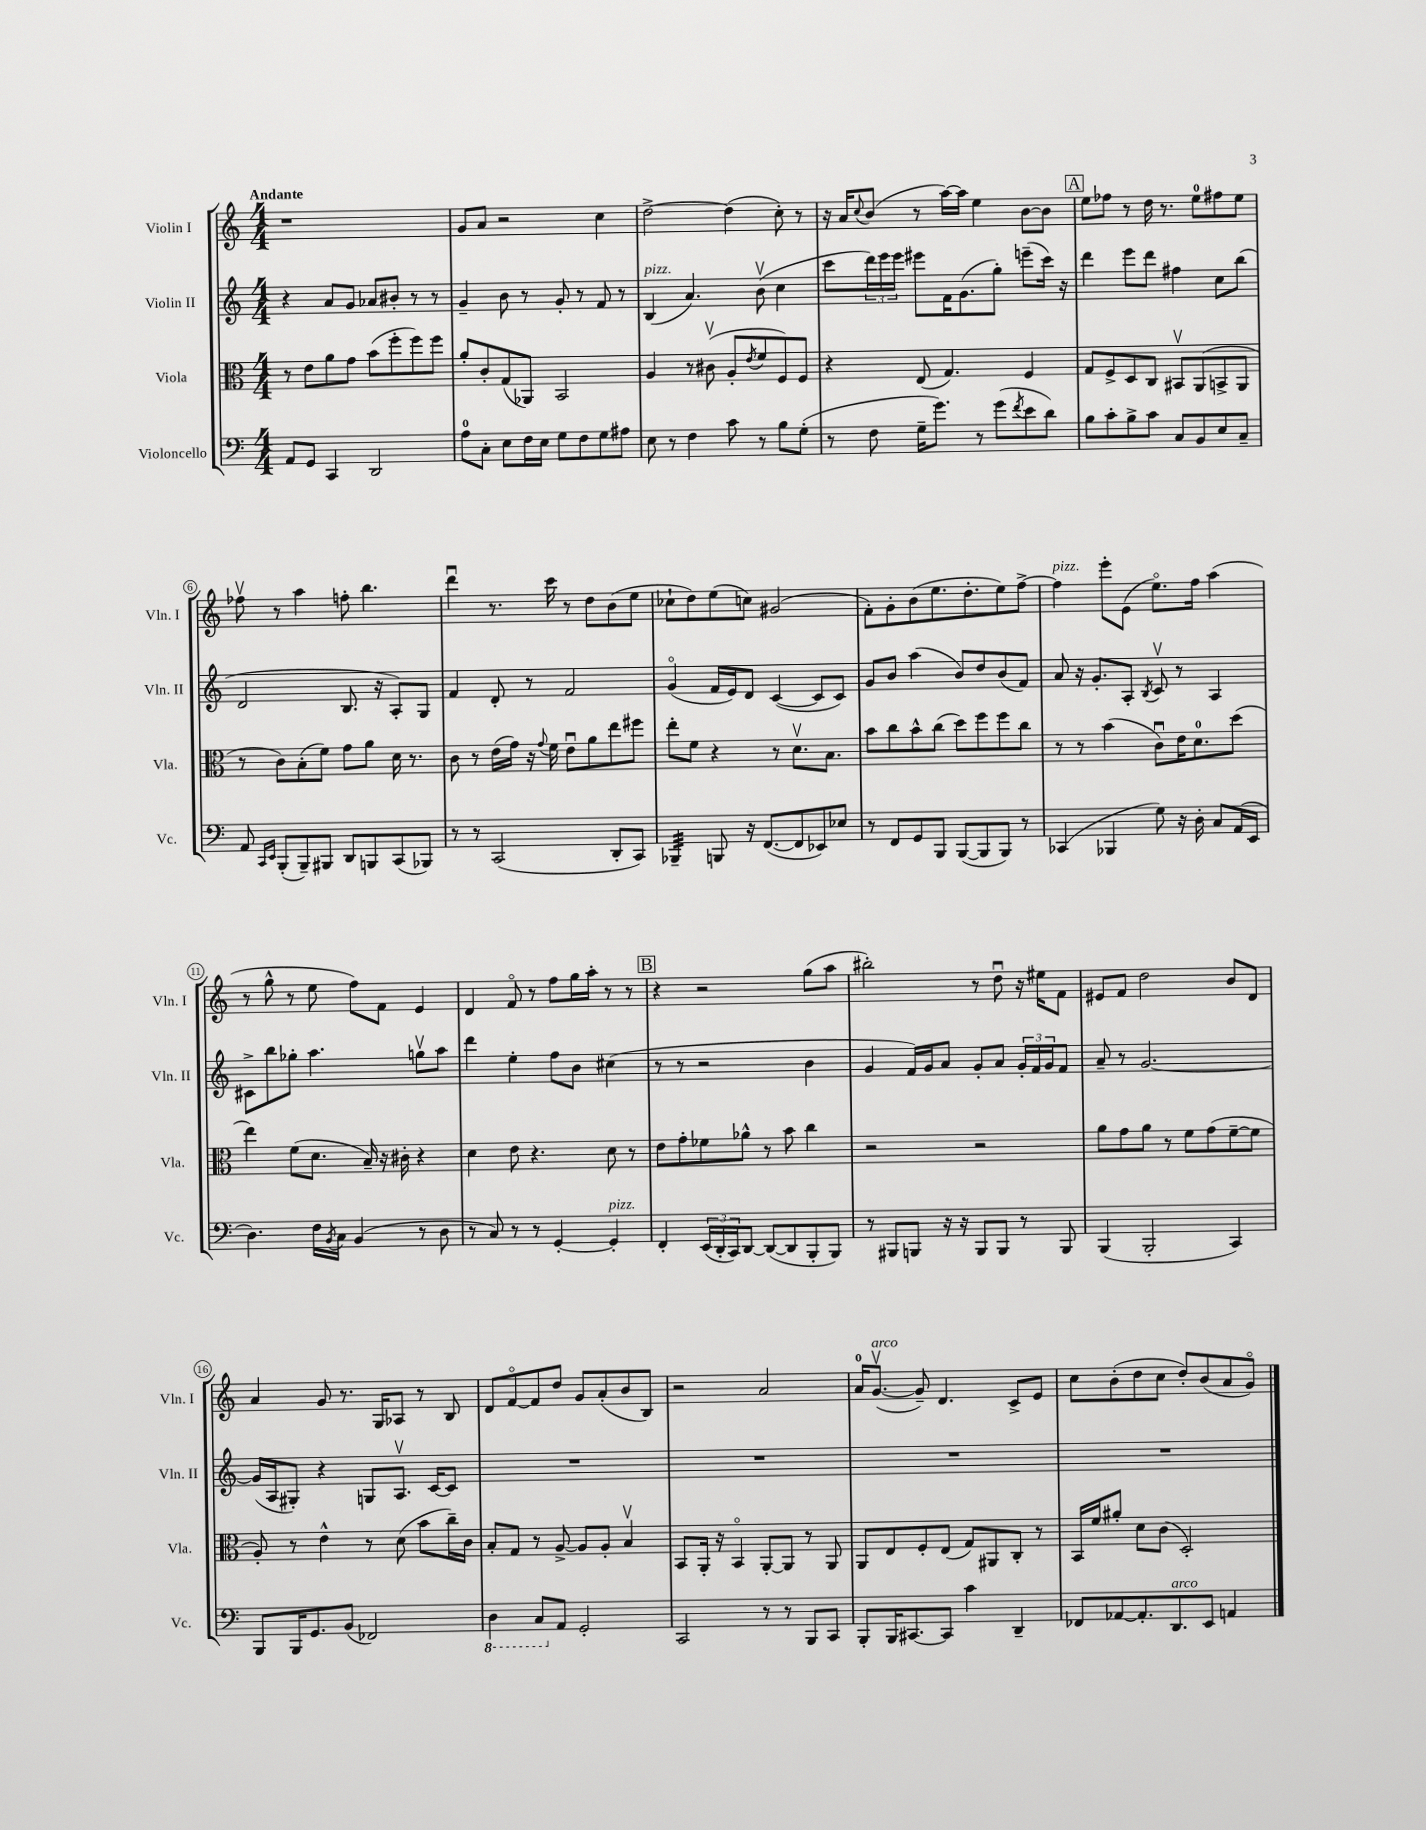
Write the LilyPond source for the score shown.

<<
\new StaffGroup <<
\new Staff = "s0" \with { instrumentName = "Violin I" shortInstrumentName = "Vln. I" } {
    \clef treble \key c \major \numericTimeSignature \time 4/4 \tempo "Andante"
    r1 |
    g'8 a'8 r2 c''4 |
    d''2~-> d''4( c''8-.) r8 |
    r16 a'16 \appoggiatura { c''8 } b'8( r8 a''16~) a''16 e''4 b'8~ b'8 |
    \mark \markup { \box "A" } e''8 fes''8 r8 d''16 r8. e''8-0 fis''8 e''8 |
    fes''8\upbow r8 a''4 f''8-. b''4. |
    d'''4\downbow r8. c'''16 r8 d''8 b'8( e''8 |
    ces''8-! d''8) e''8( c''8) gis'2( |
    f'8-.) g'8-. b'8( e''8. d''8.-. e''8) f''8~-> |
    f''4^\markup { \italic "pizz." } e'''8-. e'8( e''8.\flageolet) f''16 a''4( |
    r8 g''8-^ r8 e''8 f''8) f'8 e'4 |
    d'4 f'8\flageolet r8 f''8 g''16 a''16-. r8 r8 |
    \mark \markup { \box "B" } r4 r2 g''8( a''8 |
    bis''2-.) r8 d''8\downbow r16 eis''16 f'8 |
    eis'8 f'8 d''2 b'8 d'8 |
    a'4 g'8 r8. g16 aes8 r8 b8 |
    d'8 f'8~\flageolet f'8 d''8 g'8 a'8-.( b'8 b8) |
    r2 a'2 |
    a'16-0 g'8.~\upbow^\markup { \italic "arco" }( g'8--) d'4. c'8-> e'8 |
    c''8 b'8-.( d''8 c''8 d''8-.) b'8( a'8 g'8\flageolet) \bar "|." |
}
\new Staff = "s1" \with { instrumentName = "Violin II" shortInstrumentName = "Vln. II" } {
    \clef treble \key c \major \numericTimeSignature \time 4/4
    r4 a'8 g'8 aes'8 bis'8-. r8 r8 |
    g'4-- b'8 r8 g'8-. r8 f'8 r8 |
    b4^\markup { \italic "pizz." }( a'4.) b'8\upbow( c''4 |
    c'''8 \tuplet 3/2 { d'''16) e'''16 e'''16 } eis'''8 f'16 g'8.( g''8-.) e'''8--( c'''16) r16 |
    \mark \markup { \box "A" } d'''4 e'''8 d'''8 fis''4 c''8 b''8( |
    d'2 b8. r16 a8-.) g8 |
    f'4 d'8-. r8 f'2 |
    g'4\flageolet( f'16 e'16) d'8 c'4~( c'8 c'8) |
    g'8 b'8 a''4( b'8) d''8 b'8( f'8) |
    a'8 r16 g'8.-. a8-. \acciaccatura { b8 } c'8\upbow r8 a4 |
    cis'8-> b''8 ges''8-. a''4. g''8\upbow a''8 |
    d'''4 e''4-. f''8 b'8 cis''4( |
    \mark \markup { \box "B" } r8 r8 r2 b'4 |
    g'4 f'16) g'16 a'8 g'8-. a'8 \tuplet 3/2 { g'16-. f'16 g'16 } f'8 |
    a'8-- r8 g'2.~ |
    g'16( a16 gis8-.) r4 g8 a8.\upbow c'16~ c'8 |
    R1 |
    R1 |
    R1 |
    R1 \bar "|." |
}
\new Staff = "s2" \with { instrumentName = "Viola" shortInstrumentName = "Vla." } {
    \clef alto \key c \major \numericTimeSignature \time 4/4
    r8 e'8 a'8 g'8 b'8( f''8-. f''8) f''8 |
    a'8-. c'8-. g8( aes,8) b,2 |
    a4 r8 cis'8\upbow( a8-. \acciaccatura { e'8 } f'8 f8) f8 |
    r4 e8( g4.) f4 |
    \mark \markup { \box "A" } g8 f8-> d8 c8 bis,8\upbow a,8( b,8-> a,8 |
    r8 c'8) b8-.( f'8) g'8 a'8 d'16 r8. |
    c'8 r8 e'16( g'16) r16 \appoggiatura { g'8 } f'16 e'8\downbow a'8 e''8 fis''8 |
    e''8-. f'8 r4 r8 d'8.\upbow b8. |
    b'8 c''8 b'8-^ c''8( d''8) f''8 f''8 c''8 |
    r8 r8 b'4( c'8\downbow) e'16 d'8.-0 d''8( |
    e''4) f'8( d'8. b16--) r16 cis'16-. r4 |
    d'4 e'8 r4. d'8 r8 |
    \mark \markup { \box "B" } e'8 g'8-. fes'8 aes'8-^ r8 b'8 c''4 |
    r2 r2 |
    a'8 g'8 a'8 r8 f'8 g'8( f'8~-- f'8 |
    a8-.) r8 e'4-^ r8 d'8( b'8 c''16--) c'16 |
    b8-. g8 r8 a8~-> a8 a8-. b4\upbow |
    b,8 a,16-. r16 b,4\flageolet a,8~-. a,8 r8 a,8 |
    a,8 e8 f8-. e8( g8) ais,8 c8-. r8 |
    b,16 f'16 ais'8-. d'8 c'8( d2-.) \bar "|." |
}
\new Staff = "s3" \with { instrumentName = "Violoncello" shortInstrumentName = "Vc." } {
    \clef bass \key c \major \numericTimeSignature \time 4/4
    a,8 g,8 c,4 d,2 |
    a8-0 c8-. e8 f16 e16 g8 f8 g8 ais8 |
    e8 r8 f4 c'8 r8 b8 g8-.( |
    r8 f8 g16-- g'8.) r8 g'8( \acciaccatura { f'8 } e'8 d'8) |
    \mark \markup { \box "A" } b8 c'8-. b8-> c'8 c8 b,8 e8 c8-- |
    a,8 \grace { c,16 e,16 } b,,8-.( b,,8--) bis,,8 d,8 b,,8 c,8( bes,,8) |
    r8 r8 c,2( d,8-. c,8) |
    bes,,4:32-- b,,8 r16 f,8.~( f,8 ees,8) ees8 |
    r8 f,8 g,8 b,,8 b,,8~( b,,8 b,,8) r8 |
    ces,4( bes,,4 g8) r16 d16-. c8 a,16( e,16 |
    d4.) f16 \acciaccatura { b,8 } c16 b,4( r8 d8 |
    r8 c8) r8 r8 g,4~-. g,4-.^\markup { \italic "pizz." } |
    \mark \markup { \box "B" } f,4-. \tuplet 3/2 { e,16( d,16-. c,16) } d,8~ d,8~( d,8 b,,8-. b,,8) |
    r8 bis,,8 b,,8 r16 r16 b,,8 b,,8 r8 b,,8 |
    b,,4( b,,2-. c,4) |
    b,,8 b,,16 g,8. b,8( fes,2) |
    \ottava #-1 d,4 c,8 \ottava #0 a,8 g,2-. |
    c,2 r8 r8 b,,8 c,8 |
    b,,8-. b,,16 cis,8.~ cis,8 c'4 d,4-- |
    fes,8 aes,8~ aes,8.-. d,8.^\markup { \italic "arco" } e,8 a,4 \bar "|." |
}
>>
>>
\layout { \context { \Score \override BarNumber.stencil = #(make-stencil-circler 0.1 0.3 ly:text-interface::print) } }
